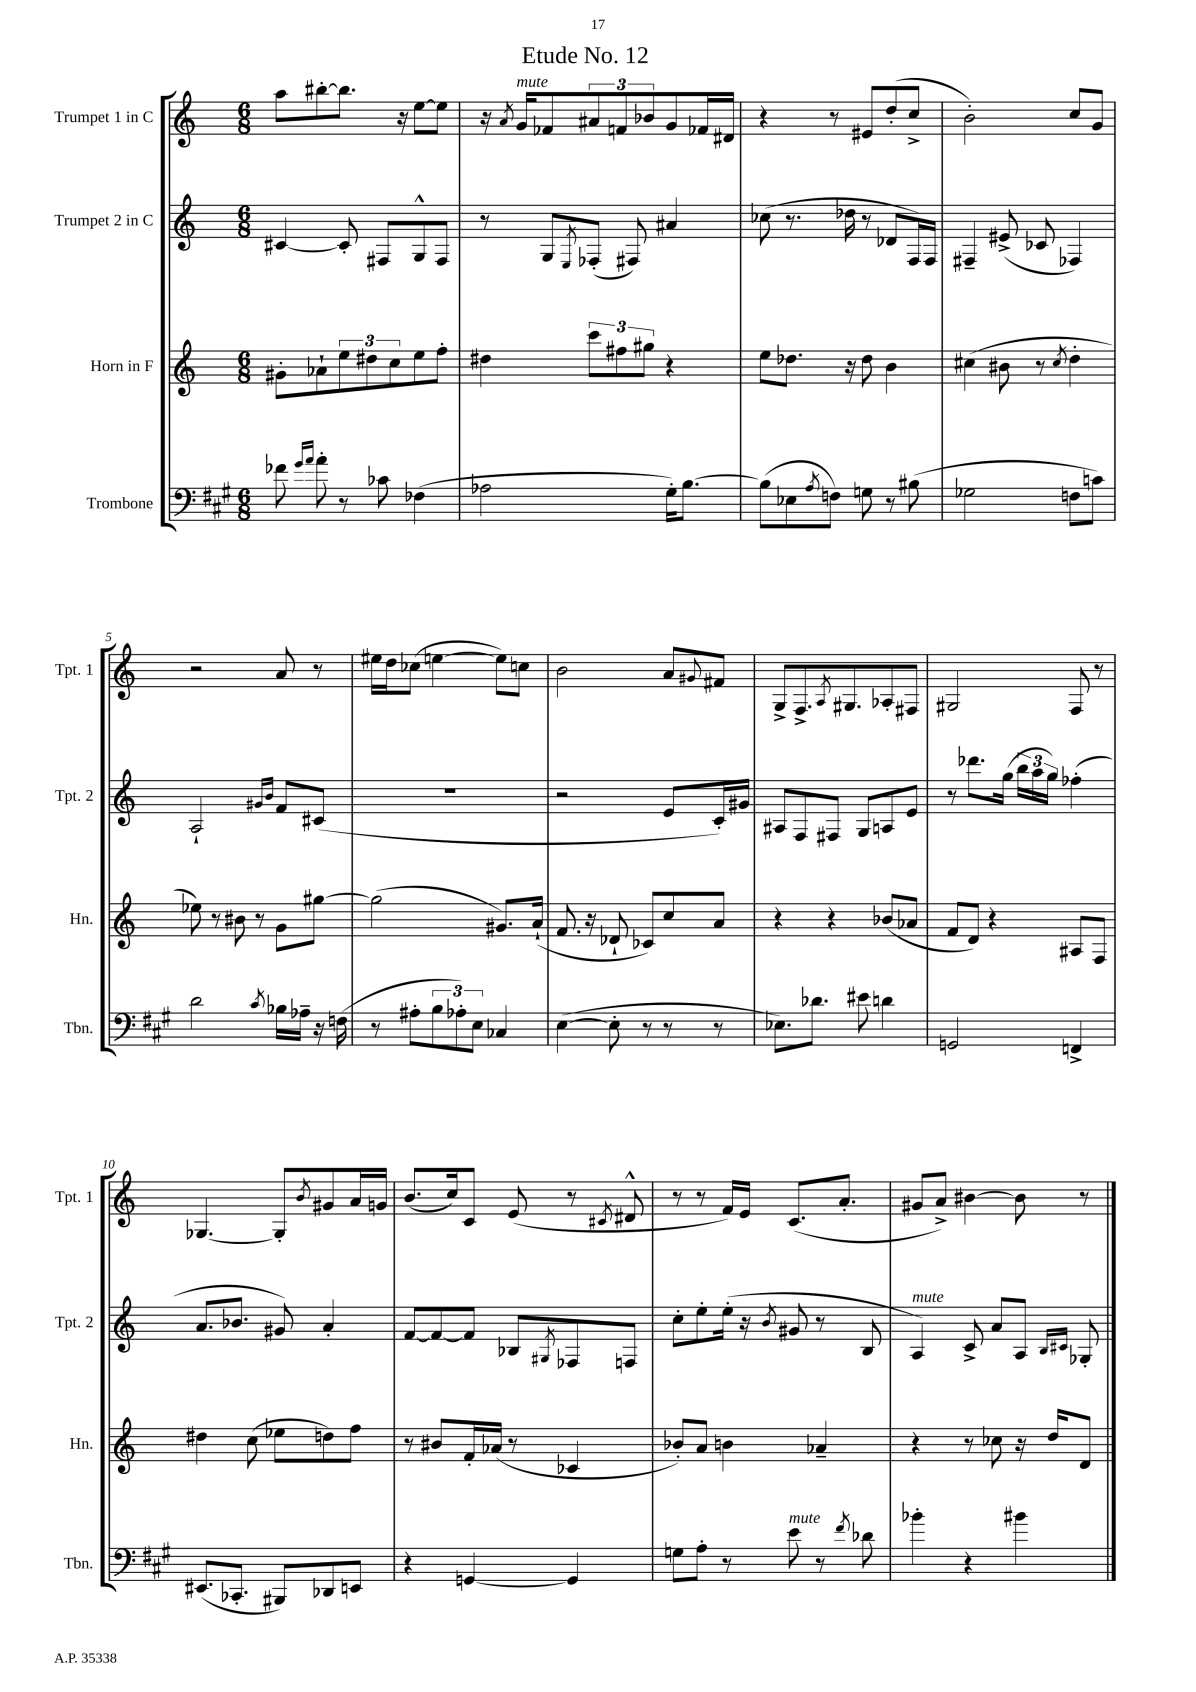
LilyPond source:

\header { title = "Etude No. 12" }
<<
\new StaffGroup <<
\new Staff = "s0" \with { instrumentName = "Trumpet 1 in C" shortInstrumentName = "Tpt. 1" } {
    \clef treble \key c \major \numericTimeSignature \time 6/8
    a''8 bis''8~-. bis''8. r16 e''8~ e''8 |
    r16 \acciaccatura { a'8 } g'16^\markup { \italic "mute" } fes'8 \tuplet 3/2 { ais'8 f'8 bes'8 } g'8 fes'16 dis'16 |
    r4 r8 eis'8 d''8-.( c''8-> |
    b'2-.) c''8 g'8 |
    r2 a'8 r8 |
    eis''16 d''16 ces''8( e''4~ e''8) c''8 |
    b'2 a'8 \appoggiatura { gis'8 } fis'8 |
    g8-> f8.-> \acciaccatura { a8 } gis8. aes8-. fis8 |
    gis2 f8 r8 |
    ges4.~ ges8-. \acciaccatura { b'8 } gis'8 a'16 g'16 |
    b'8.( c''16) c'8 e'8( r8 \acciaccatura { cis'8 } dis'8-^ |
    r8 r8 f'16) e'16 c'8.( a'8.-. |
    gis'8 a'8->) bis'4~ bis'8 r8 \bar "|." |
}
\new Staff = "s1" \with { instrumentName = "Trumpet 2 in C" shortInstrumentName = "Tpt. 2" } {
    \clef treble \key c \major \numericTimeSignature \time 6/8
    cis'4~ cis'8-. fis8 g8-^ fis8 |
    r8 g8 \acciaccatura { e8 } fes8-.( fis8) ais'4 |
    ces''8( r8. des''16 r8 des'8 f16) f16 |
    fis4-- eis'8->( ces'8 fes4) |
    a2-! \grace { gis'16 b'16 } f'8 cis'8( |
    R2. |
    r2 e'8 c'16-.) gis'16 |
    ais8 f8 fis8 g8 a8 e'8 |
    r8 des'''8. g''16( \tuplet 3/2 { b''16 a''16 g''16) } fes''4-.( |
    a'8. bes'8. gis'8) a'4-. |
    f'8~ f'8~ f'8 bes8 \acciaccatura { gis8 } fes8 f8 |
    c''8-. e''8-. e''16-.( r16 \acciaccatura { b'8 } gis'8 r8 b8 |
    a4^\markup { \italic "mute" }) c'8-> a'8 a8 \grace { b16 cis'16 } ges8-. \bar "|." |
}
\new Staff = "s2" \with { instrumentName = "Horn in F" shortInstrumentName = "Hn." } {
    \clef treble \key c \major \numericTimeSignature \time 6/8
    gis'8-. aes'8-! \tuplet 3/2 { e''8 dis''8 c''8 } e''8 f''8-. |
    dis''4 \tuplet 3/2 { c'''8 fis''8 gis''8 } r4 |
    e''8 des''8. r16 des''8 b'4 |
    cis''4( bis'8 r8 \acciaccatura { cis''8 } d''4-. |
    ees''8) r8 bis'8 r8 g'8 gis''8~ |
    gis''2( gis'8.) a'16-!( |
    f'8. r16 des'8-! ces'8) c''8 a'8 |
    r4 r4 bes'8( aes'8 |
    f'8 d'8) r4 ais8 f8 |
    dis''4 c''8( ees''8 d''8) f''8 |
    r8 bis'8 f'16-. aes'16( r8 ces'4 |
    bes'8-.) a'8 b'4 aes'4-- |
    r4 r8 ces''8 r16 d''16 d'8 \bar "|." |
}
\new Staff = "s3" \with { instrumentName = "Trombone" shortInstrumentName = "Tbn." } {
    \clef bass \key a \major \numericTimeSignature \time 6/8
    fes'8 \grace { gis'16 a'16 } a'8-. r8 ces'8 fes4( |
    aes2 gis16-.) b8.~ |
    b8( ees8 \acciaccatura { a8 } f8) g8 r8 bis8( |
    ges2 f8 c'8) |
    d'2 \acciaccatura { cis'8 } bes16 aes16-- r16 f16( |
    r8 ais8-. \tuplet 3/2 { b8 aes8-.) e8 } ces4 |
    e4~( e8-. r8 r8 r8 |
    ees8.) des'8. eis'8 d'4 |
    g,2 f,4-> |
    eis,8.( ces,8.-. bis,,8) des,8 e,8 |
    r4 g,4~ g,4 |
    g8 a8-. r8 e'8^\markup { \italic "mute" } r8 \acciaccatura { fis'8 } des'8 |
    bes'4-. r4 bis'4 \bar "|." |
}
>>
>>
